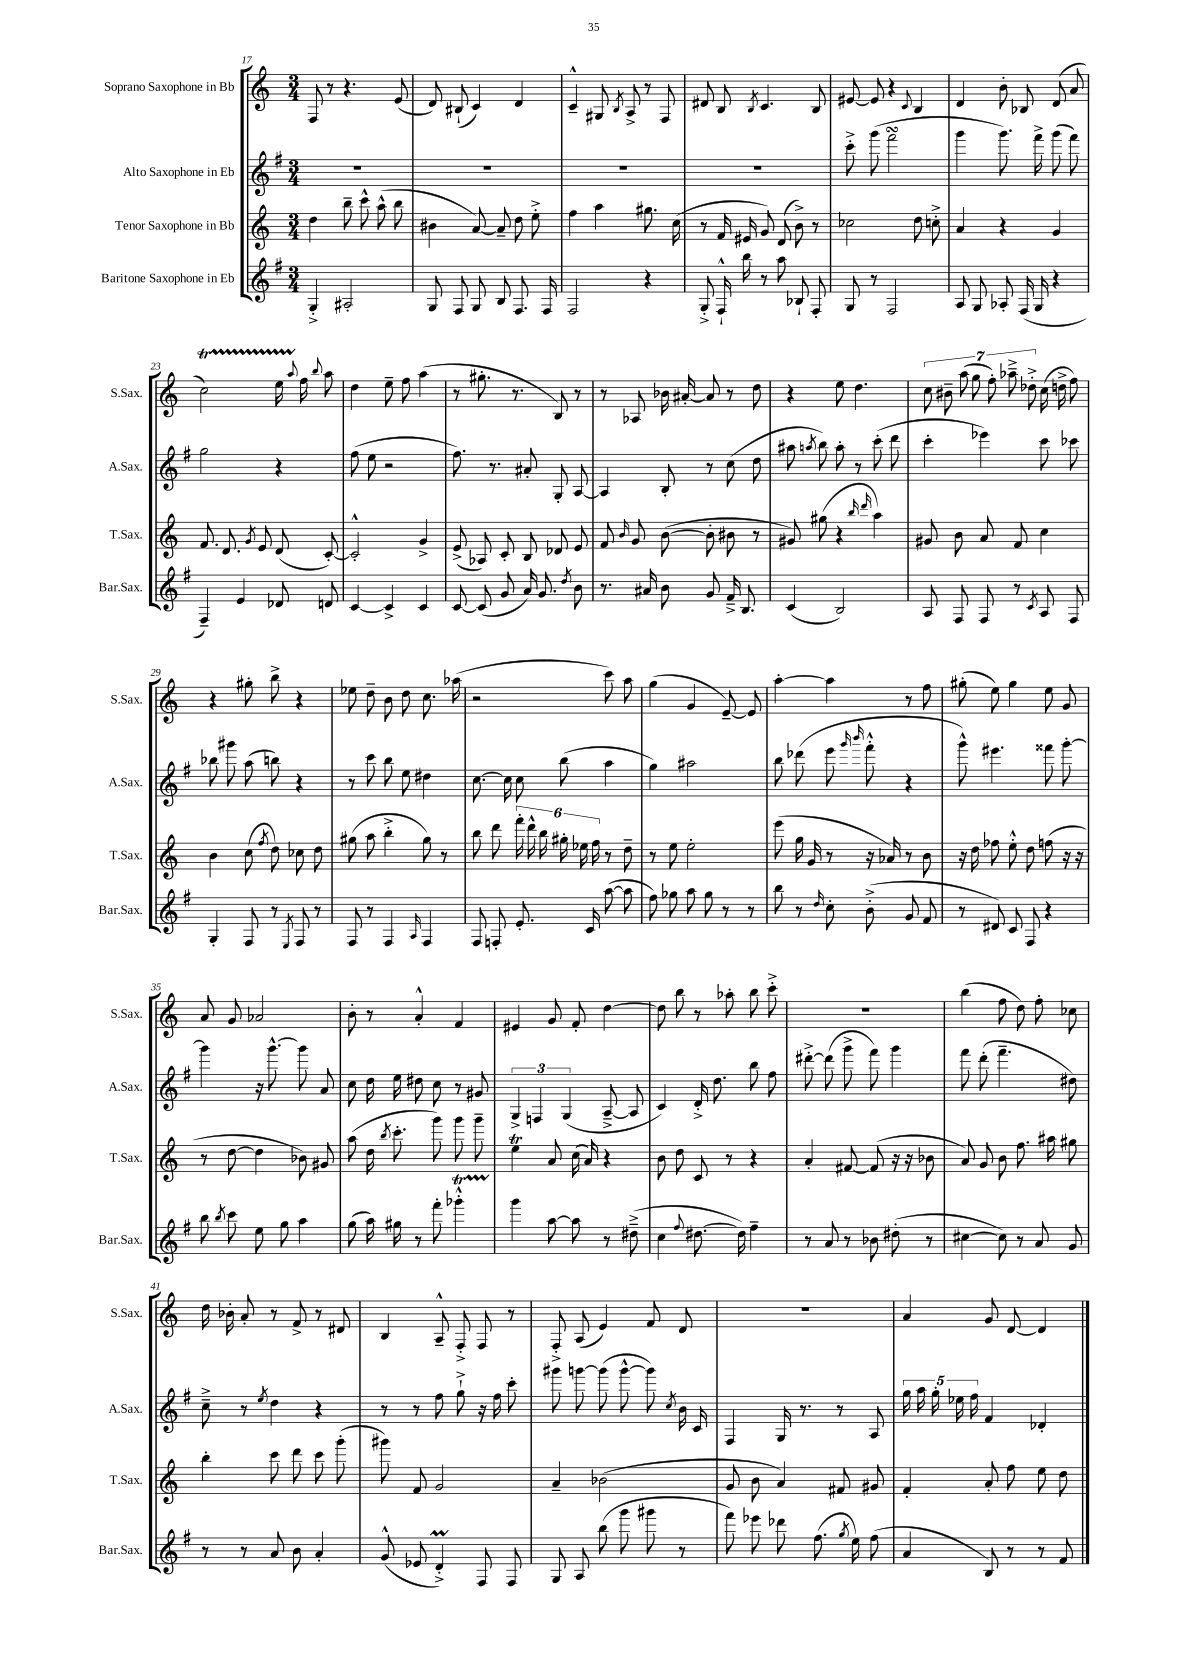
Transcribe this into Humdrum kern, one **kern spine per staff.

**kern	**kern	**kern	**kern
*staff4	*staff3	*staff2	*staff1
*clefG2	*clefG2	*clefG2	*clefG2
*k[f#]	*k[]	*k[f#]	*k[]
*M3/4	*M3/4	*M3/4	*M3/4
4G'^	4dd	2.r	8F
.	.	.	8r
2A#'	8bb~	.	4.r
.	8ccc^^	.	.
.	(8aa^^	.	.
.	8bb	.	(8e
=	=	=	=
8G	4b#	2.r	8d)
8F#	.	.	(8B#`
8G	[8a)	.	4c)
8B	8a~]	.	.
8.F#	8dd	.	4d
.	8ee'^	.	.
16F#	.	.	.
=	=	=	=
2F#	4ff	2.r	4c~^^
.	4aa	.	8G#
.	.	.	8qB
.	.	.	8A^
4r	8.gg#	.	8r
.	.	.	8F
.	(16cc	.	.
=	=	=	=
8G'^	8r	2.r	8d#
16F#`^^	16f	.	8B
16bb	16e#	.	.
.	.	.	8qB
8r	8g)	.	4.c
8aa	(8d	.	.
8B-`	8b^)	.	.
8F#'	8r	.	8B
=	=	=	=
8G	2cc-	8ccc'^	[8e#
8r	.	(8ggg	8e#]
2F#	.	2fff#	4r
.	.	.	8qqc
.	8dd	.	4B
.	8cc'^	.	.
=	=	=	=
8A	4a	4ggg	4d
8G	.	.	.
8A-'	4r	8.ggg)	8b'
(16F#	.	.	8B-
16G	.	16fff#^	.
4r	4g	(8ggg	(8d
.	.	8fff#)	8a
=	=	=	=
4F#~)	8.f	2gg	2cc)
.	8.d	.	.
4e	.	.	.
.	8qg	.	.
.	8e	.	.
8d-	(8d	4r	16ee
.	.	.	8qqaa
.	.	.	16ff
.	.	.	8qqbb
8d	[8c')	.	8aa
=	=	=	=
[4c	2c'^^]	(8ff#	4dd
.	.	8ee	.
4c^]	.	2r	8ee~
.	.	.	8ff
4c	4g^	.	(4aa
=	=	=	=
[8c	(8e^	8.ff#)	8r
(8c]	8A-)	.	8.gg#'
.	.	8.r	.
8g	8c'	.	.
.	.	.	8.r
16a)	8B	8a#'	.
8.g	.	.	.
.	8d-	8G'	8B)
8qdd	.	.	.
8b	8e	[8A	8r
=	=	=	=
8.r	8f	4A]	8r
.	16qqb	.	.
.	8g	.	8A-
16a#	.	.	.
8b	([8b	8B'	16b-
.	.	.	[16a#'
8g	8b']	8r	8a#]
16f#~^	8b#	(8cc	8r
8.B	.	.	.
.	8r	8dd	8dd
=	=	=	=
(4c	8g#)	8aa#	4r
.	.	8qaa	.
.	(8gg#	8bb)	.
2B)	4r	8aa'	8ee
.	.	8r	4.dd
.	16qqbb	.	.
.	16qqddd	.	.
.	4aa)	(8ccc'	.
.	.	8ddd	.
=	=	=	=
8A	8g#	4ccc'	14cc
.	.	.	14b#~
8F#	8b	.	.
.	.	.	(14aa
.	.	.	14gg
8F#	8a	4eee-)	.
.	.	.	14ff')
.	.	.	14aa-~^
8r	8f	.	.
.	.	.	14dd-'^
8qc	.	.	.
8A	4cc	8ccc	(16cc
.	.	.	16dd^
8F#	.	8ccc-	8ff)
=	=	=	=
4G'	4b	8bb-	4r
.	.	8ggg#	.
8F#	(8cc	(8aa	8gg#'
.	8qff	.	.
8r	8dd)	8bb)	8bb^
8qE	.	.	.
8F#	8cc-	4r	4r
8r	8dd	.	.
=	=	=	=
8F#	(8gg#	8r	8ee-
8r	8aa	8ccc	8dd~
4F#	4bb'^	8bb	8b
.	.	8ee	8dd
16qqA	.	.	.
4F#	8gg#)	4dd#	8.cc
.	8r	.	.
.	.	.	(16aa-
=	=	=	=
8F#	8bb	[8.cc	2r
8F'	8ddd	.	.
.	.	16cc]	.
8.e'	24fff'	8cc	.
.	24ddd^^	.	.
.	24bb	.	.
.	24gg#'	(8bb	.
.	24ee-	.	.
16c	.	.	.
.	24ff	.	.
([8aa	8r	4aa	8ccc)
8aa]	8dd~	.	8aa
=	=	=	=
8ff#)	8r	4gg)	(4gg
8gg-	8ee	.	.
8aa	2ee'	2aa#	4g
8gg-	.	.	.
8r	.	.	[8e~)
8r	.	.	8e]
=	=	=	=
8bb	(8eee	8bb	[4aa'
8r	16gg	(8ddd-	.
.	16g	.	.
16qqdd	.	.	.
8cc'	8r	8eee	4aa]
.	.	16qqggg	.
.	.	16qqbbb	.
(8b'^	16r	8fff#'^^	.
.	16a-)	.	.
8g	8r	4r	8r
8f#	8b	.	8ff
=	=	=	=
8r	16r	8ggg^^)	(8gg#'
.	16dd	.	.
8d#)	8ff-	4.eee#	8ee)
8c	8ee'^^	.	4gg#
8F#	8dd	.	.
4r	(8ff	8fff##	8ee
.	16r	[8ggg'	8g
.	16r	.	.
=	=	=	=
8bb	8r	4ggg]	8a
8qbb	.	.	.
8ccc	[8dd	.	8g
8ee	4dd]	16r	2a-
.	.	[8.ggg^^	.
8gg	.	.	.
4aa	8b-)	8ggg]	.
.	8g#	8a	.
=	=	=	=
(8gg	(8aa	8cc	8b'
16aa)	16dd	16dd	8r
.	8qbb	.	.
16gg#	8.ccc'	16ee	.
8r	.	8dd#	4a'^^
8fff#'	8ggg)	8cc	.
4ggg-'^^	8ggg	8r	4f
.	8ggg~	8g#	.
=	=	=	=
4ggg	4ee	6G^	4e#
.	.	6F	.
[8aa	8a	.	8g
.	.	(6G	.
8aa]	(16cc	.	8f'
.	16a)	.	.
8r	4r	[8A~^	[4dd
(8dd#~^	.	8A]	.
=	=	=	=
4cc	8b	4c)	8dd]
.	8dd	.	8bb
8qqff#	.	.	.
[8.dd#	8c	16d'^	8r
.	.	8.dd	.
.	8r	.	8aa-'
16dd#])	.	.	.
4ff#~	4r	8bb	8bb
.	.	8ff#	8ccc'^
=	=	=	=
8r	4a'	[8ddd#'^	2.r
8a	.	(8ddd#]	.
8r	[8f#	8ggg^	.
8b-	(8f#]	8fff#)	.
(8dd#'	16r	4ggg	.
.	16r	.	.
8r	8b-	.	.
=	=	=	=
[4cc#	8a)	8fff#	(4bb
.	8g	(8ddd'	.
8cc#])	8b	4.fff#~	8ff
8r	8.ff	.	8dd)
8a	.	.	8ff'
.	16aa#	.	.
8g	8gg#	8dd#)	8cc-
=	=	=	=
8r	4bb'	8cc~^	16dd
.	.	.	16b-'
8r	.	8r	8a'
.	.	8qee	.
8a	8ccc	4dd	8r
8b	8ddd	.	8f^
4a'	8ccc	4r	8r
.	(8ggg'	.	8d#
=	=	=	=
(8g^^	8ggg#)	8r	4B
8e-	8f	8r	.
4d'^)	2g	8ff#	8A~^^
.	.	8gg`^	8F'^
8F#	.	16r	8F
.	.	16ff#	.
8F#	.	8ccc'	8r
=	=	=	=
8G	4a~	8ggg#	8F'^
8A	.	[8ggg	(8A
(8bb	(2b-	(8ggg]	4e)
8ggg	.	[8ggg^^	.
8ggg#	.	8ggg])	8f
.	.	8qcc	.
8r	.	16b	8d
.	.	16c	.
=	=	=	=
8fff#)	8g	4F#	2.r
8eee-	8b	.	.
8ddd-	4a)	16G	.
.	.	8.r	.
(8.ff#	.	.	.
.	8f#	8r	.
8qgg	.	.	.
16ee)	.	.	.
(8ff#	8g#	8A	.
=	=	=	=
4a	4f'	20gg	4a
.	.	20aa	.
.	.	20gg'	.
.	.	20ee-	.
.	.	20ff#	.
8B)	8a'	4f#	8g
8r	8ff	.	[8d
8r	8ee	4d-'	4d]
8f#	8dd	.	.
==	==	==	==
*-	*-	*-	*-
